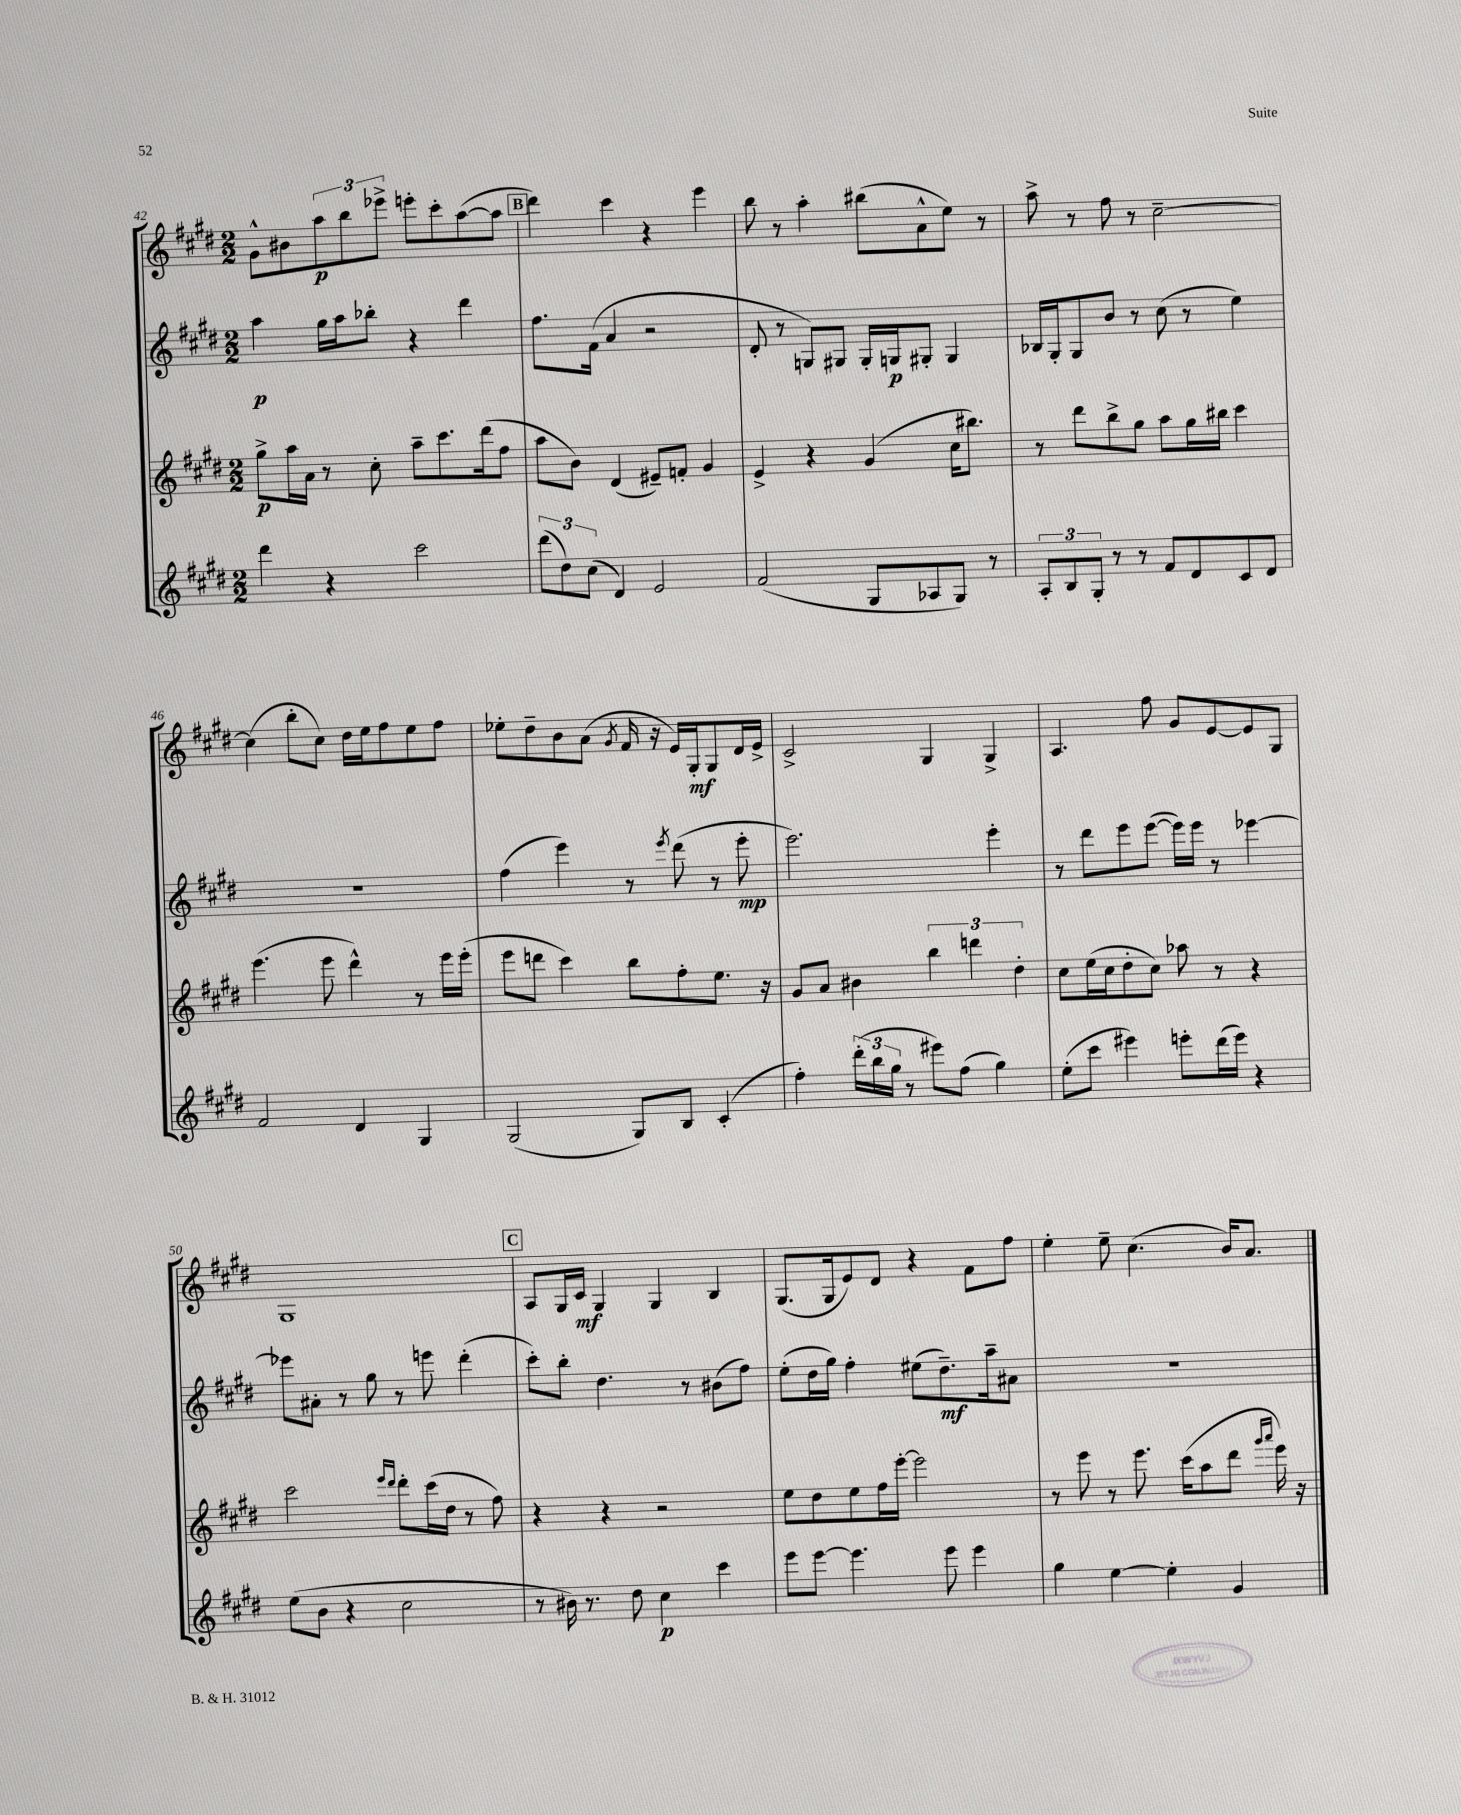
<<
\new StaffGroup <<
\new Staff = "s0" {
    \clef treble \key e \major \numericTimeSignature \time 2/2
    gis'8-^ bis'8 \tuplet 3/2 { a''8\p b''8 ees'''8-> } e'''8-. cis'''8-. a''8~( a''8 |
    \mark \markup { \box "B" } dis'''4) cis'''4 r4 e'''4 |
    b''8 r8 a''4-. bis''8( a'8-^ e''8) r8 |
    a''8-> r8 fis''8 r8 cis''2~-- |
    cis''4( b''8-. cis''8) dis''16 e''16 fis''8 e''8 fis''8 |
    ees''8-. dis''8-- b'8 a'8( \acciaccatura { gis'8 } fis'16 r16 e'16) gis16-.\mf gis8 dis'16 e'16-> |
    cis'2-> gis4 gis4-> |
    a4. fis''8 gis'8 e'8~ e'8 gis8 |
    gis1 |
    \mark \markup { \box "C" } a8 gis16 cis'16\mf gis4 gis4 b4 |
    gis8.( gis16 e'8) dis'8 r4 fis'8 fis''8 |
    e''4-. e''8-- cis''4.( b'16) a'8. \bar "|." |
}
\new Staff = "s1" {
    \clef treble \key e \major \numericTimeSignature \time 2/2
    a''4\p gis''16 a''16 bes''8-. r4 dis'''4 |
    \mark \markup { \box "B" } fis''8. fis'16( a'4 r2 |
    dis'8-. r8 g8) gis8 gis16-. g16\p gis8-. gis4 |
    bes16 gis16-. gis8 b'8 r8 cis''8( r8 e''4) |
    R1 |
    fis''4( e'''4) r8 \acciaccatura { e'''8 } dis'''8( r8 e'''8-.\mp |
    e'''2.) e'''4-. |
    r8 dis'''8 e'''8 e'''8~( e'''16) e'''16 r8 ees'''4~ |
    ees'''8 ais'8-. r8 gis''8 r8 e'''8 dis'''4-.( |
    \mark \markup { \box "C" } cis'''8-.) b''8-. dis''4. r8 bis'8( fis''8) |
    e''8-.( dis''16 gis''16) fis''4-. eis''8( dis''8.--\mf) a''16-- ais'8 |
    R1 \bar "|." |
}
\new Staff = "s2" {
    \clef treble \key e \major \numericTimeSignature \time 2/2
    gis''8->\p a''16 a'16 r8 cis''8-. a''8-- cis'''8. dis'''16( fis''8 |
    \mark \markup { \box "B" } a''8 b'8) dis'4( eis'8--) f'8-. gis'4 |
    e'4-> r4 gis'4( cis''16 bis''8.) |
    r8 dis'''8 b''8-> gis''8 a''8 gis''16 bis''16 cis'''4 |
    e'''4.( e'''8 dis'''4-^) r8 e'''16 e'''16-.( |
    e'''8 d'''8 cis'''4) b''8 fis''8-. e''8. r16 |
    gis'8 a'8 bis'4 \tuplet 3/2 { b''4 d'''4 dis''4-. } |
    cis''8 e''16( cis''16 dis''8-. cis''8) aes''8 r8 r4 |
    cis'''2 \grace { e'''16 dis'''16 } dis'''8-. cis'''16( dis''16 r8 fis''8) |
    \mark \markup { \box "C" } r4 r4 r2 |
    e''8 dis''8 e''8 fis''16 e'''16~-. e'''2 |
    r8 e'''8 r8 e'''8. cis'''16( a''8 dis'''8 \grace { gis'''16 a'''16 } e'''16) r16 \bar "|." |
}
\new Staff = "s3" {
    \clef treble \key e \major \numericTimeSignature \time 2/2
    dis'''4 r4 cis'''2 |
    \mark \markup { \box "B" } \tuplet 3/2 { dis'''8( dis''8) cis''8( } dis'4) e'2 |
    fis'2( gis8 aes8 gis8) r8 |
    \tuplet 3/2 { a8-. b8 gis8-. } r8 r8 fis'8 dis'8 cis'8 dis'8 |
    fis'2 dis'4 gis4 |
    gis2( gis8) b8 cis'4-.( |
    fis''4-.) \tuplet 3/2 { dis'''16-.( b''16 gis''16 } r8 eis'''8) fis''8( gis''4) |
    e''8-.( cis'''8 eis'''4) e'''8-. dis'''16( e'''16) r4 |
    e''8( b'8 r4 cis''2 |
    \mark \markup { \box "C" } r8 bis'16) r8. dis''8 cis''4\p cis'''4 |
    e'''8 e'''8~ e'''4. e'''8 e'''4 |
    gis''4 e''4~ e''4-. gis'4 \bar "|." |
}
>>
>>
\layout { \context { \Score currentBarNumber = #42 } }
